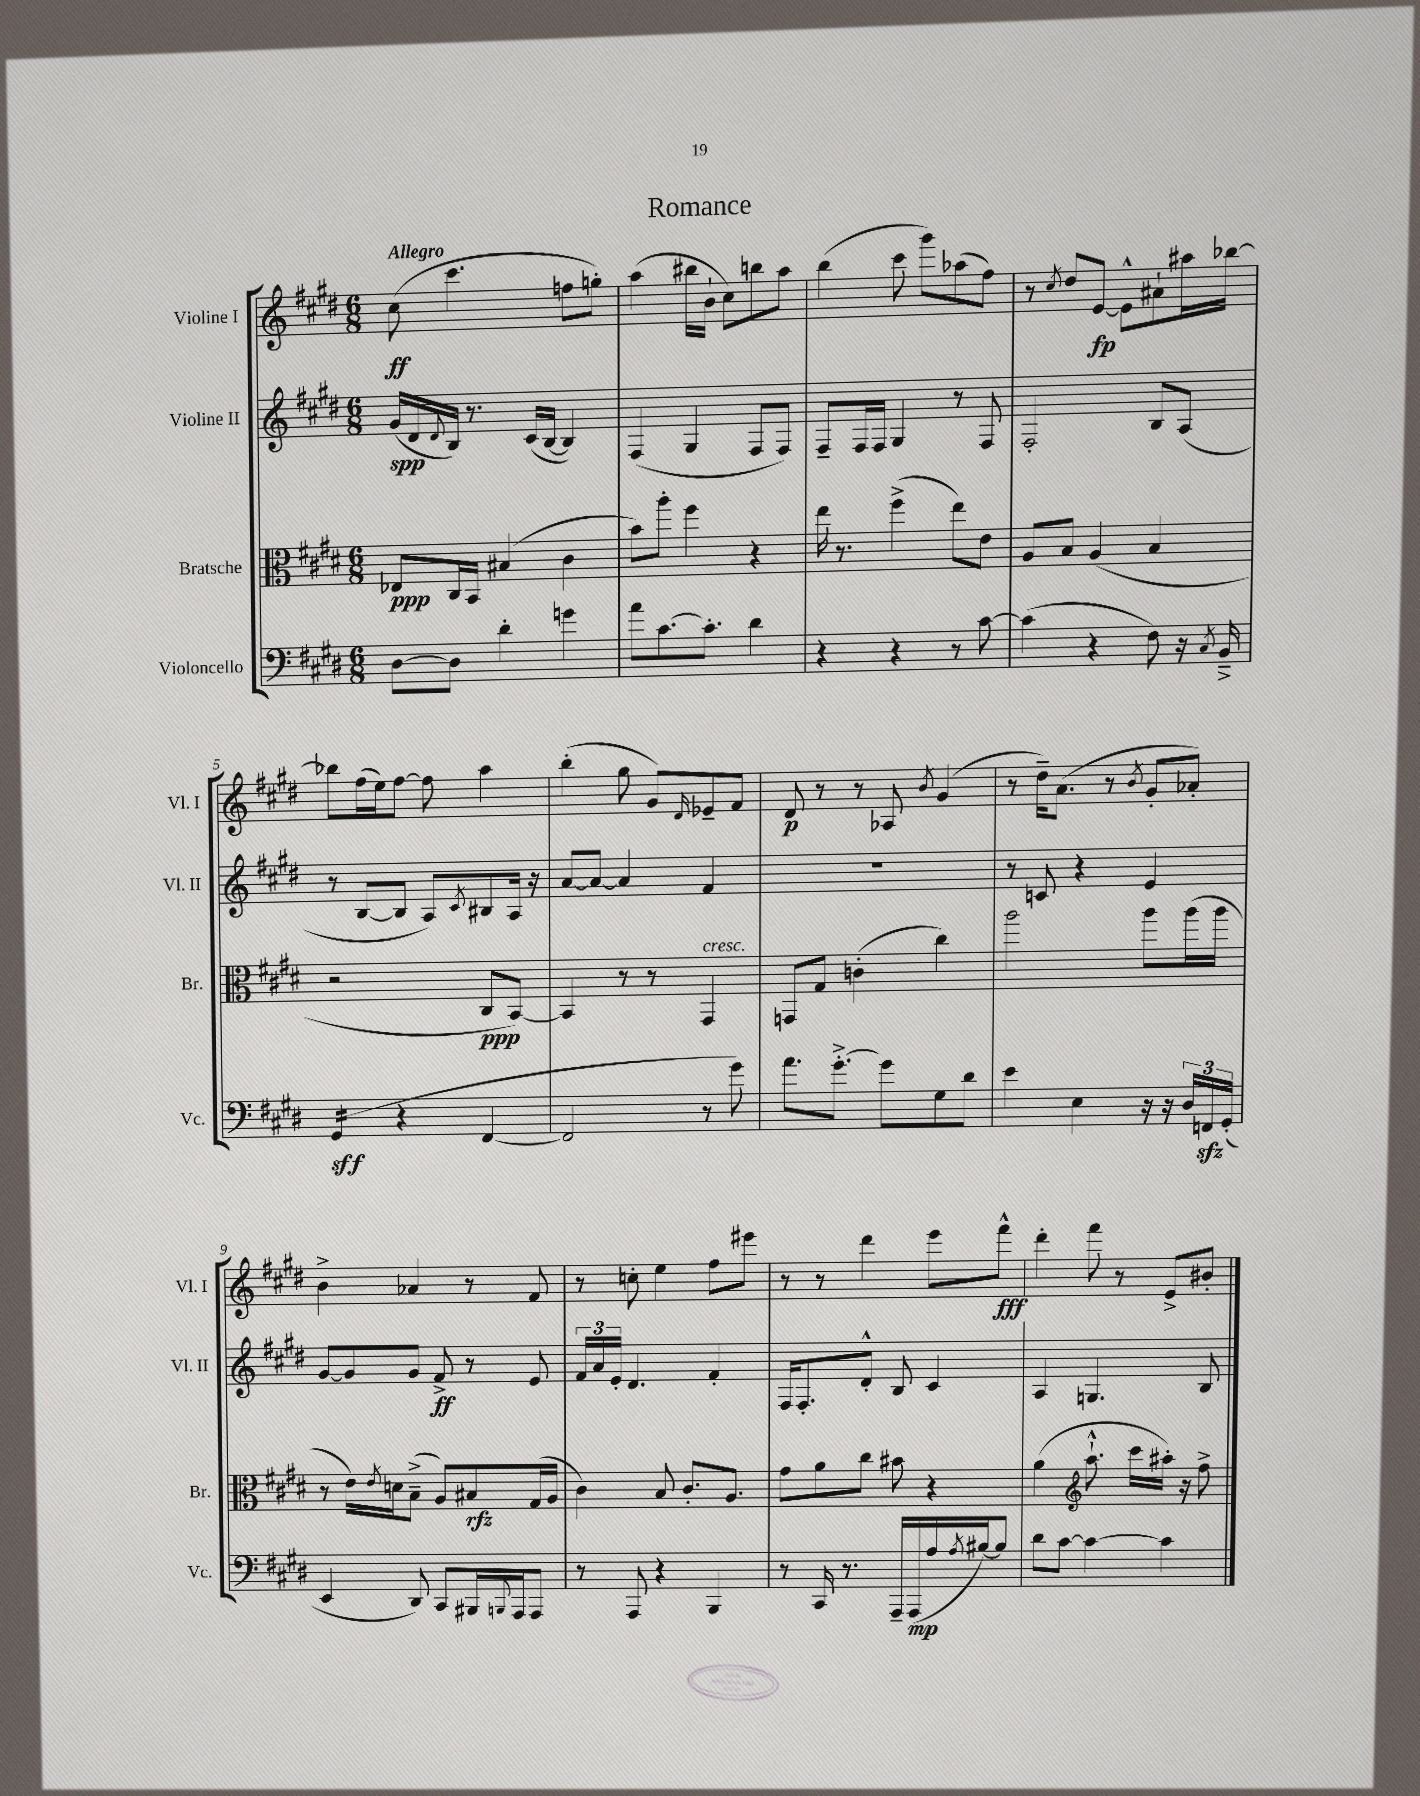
\header { title = "Romance" }
<<
\new StaffGroup <<
\new Staff = "s0" \with { instrumentName = "Violine I" shortInstrumentName = "Vl. I" } {
    \clef treble \key e \major \numericTimeSignature \time 6/8 \tempo "Allegro"
    cis''8\ff( cis'''4. f''8 g''8-.) |
    a''4( bis''16 b'16-! cis''8) b''8 a''8 |
    b''4( cis'''8 gis'''8) aes''8( fis''8) |
    r8 \acciaccatura { cis''8 } dis''8 e'8~\fp e'8-^ ais'8-! ais''16 bes''16~ |
    bes''8 fis''16( e''16) fis''8~ fis''8 a''4 |
    b''4-.( gis''8 gis'8) \grace { dis'16 } ees'8-- fis'8 |
    dis'8\p r8 r8 aes8 \acciaccatura { b'8 } gis'4( |
    r8 dis''16--) a'8.( r8 \acciaccatura { b'8 } gis'8-. aes'8-.) |
    b'4-> aes'4 r8 fis'8 |
    r8 c''8-. e''4 fis''8 eis'''8 |
    r8 r8 dis'''4 e'''8 fis'''8-^\fff |
    dis'''4-. fis'''8 r8 e'8-> bis'8-. \bar "|." |
}
\new Staff = "s1" \with { instrumentName = "Violine II" shortInstrumentName = "Vl. II" } {
    \clef treble \key e \major \numericTimeSignature \time 6/8
    gis'16\spp( dis'16 \appoggiatura { dis'8 } b16) r8. cis'16( b16~ b4) |
    fis4( gis4 fis8 fis8) |
    fis8-- fis16 fis16 gis4 r8 fis8 |
    fis2-. b8 a8( |
    r8 b8~ b8 a8) \acciaccatura { cis'8 } bis8 a16 r16 |
    a'8~ a'8~ a'4 fis'4 |
    R2. |
    r8 c'8 r4 e'4 |
    gis'8~ gis'8 gis'8 fis'8->\ff r8 e'8 |
    \tuplet 3/2 { fis'16 a'16 e'16-. } dis'4. fis'4-. |
    fis16 fis8.-. dis'8-.-^ b8 cis'4 |
    a4 g4. b8 \bar "|." |
}
\new Staff = "s2" \with { instrumentName = "Bratsche" shortInstrumentName = "Br." } {
    \clef alto \key e \major \numericTimeSignature \time 6/8
    ees8\ppp cis16 b,16 bis4( cis'4 |
    b'8) a''8-. fis''4 r4 |
    e''16 r8. fis''4->( e''8) e'8 |
    a8 b8 a4( b4 |
    r2 cis8\ppp b,8~) |
    b,4 r8 r8 gis,4^\markup { \italic "cresc." } |
    g,8 gis8 c'4-.( cis''4) |
    a''2 a''8 a''16( a''16 |
    r8 e'16) \acciaccatura { e'8 } d'16 b8--->( a8) bis8\rfz gis16( a16 |
    cis'4) b8 cis'8.-. a8. |
    gis'8 a'8 cis''8 bis'8 r4 |
    a'4( \clef treble a''8.-!-^ cis'''16 ais''16-.) r16 fis''8-> \bar "|." |
}
\new Staff = "s3" \with { instrumentName = "Violoncello" shortInstrumentName = "Vc." } {
    \clef bass \key e \major \numericTimeSignature \time 6/8
    dis8~ dis8 dis'4-. g'4 |
    a'8 cis'8.~ cis'8.-. dis'4 |
    r4 r4 r8 cis'8~ |
    cis'4( r4 fis8) r16 \acciaccatura { cis8 } b,16---> |
    gis,4:16\sff( r4 fis,4~ |
    fis,2 r8 gis'8) |
    a'8. gis'8.~-.-> gis'8 gis8 dis'8 |
    e'4 e4 r16 r16 \tuplet 3/2 { dis16 f,16\sfz gis,16-.( } |
    e,4 dis,8) cis,8 bis,,16 \appoggiatura { b,,8 } a,,16 a,,8 |
    r8 a,,8 r4 b,,4 |
    r8 cis,16 r8. a,,16-- a,,16\mp( a16 \acciaccatura { a8 } bis16~) bis8 |
    dis'8 cis'8~ cis'4~ cis'4 \bar "|." |
}
>>
>>
